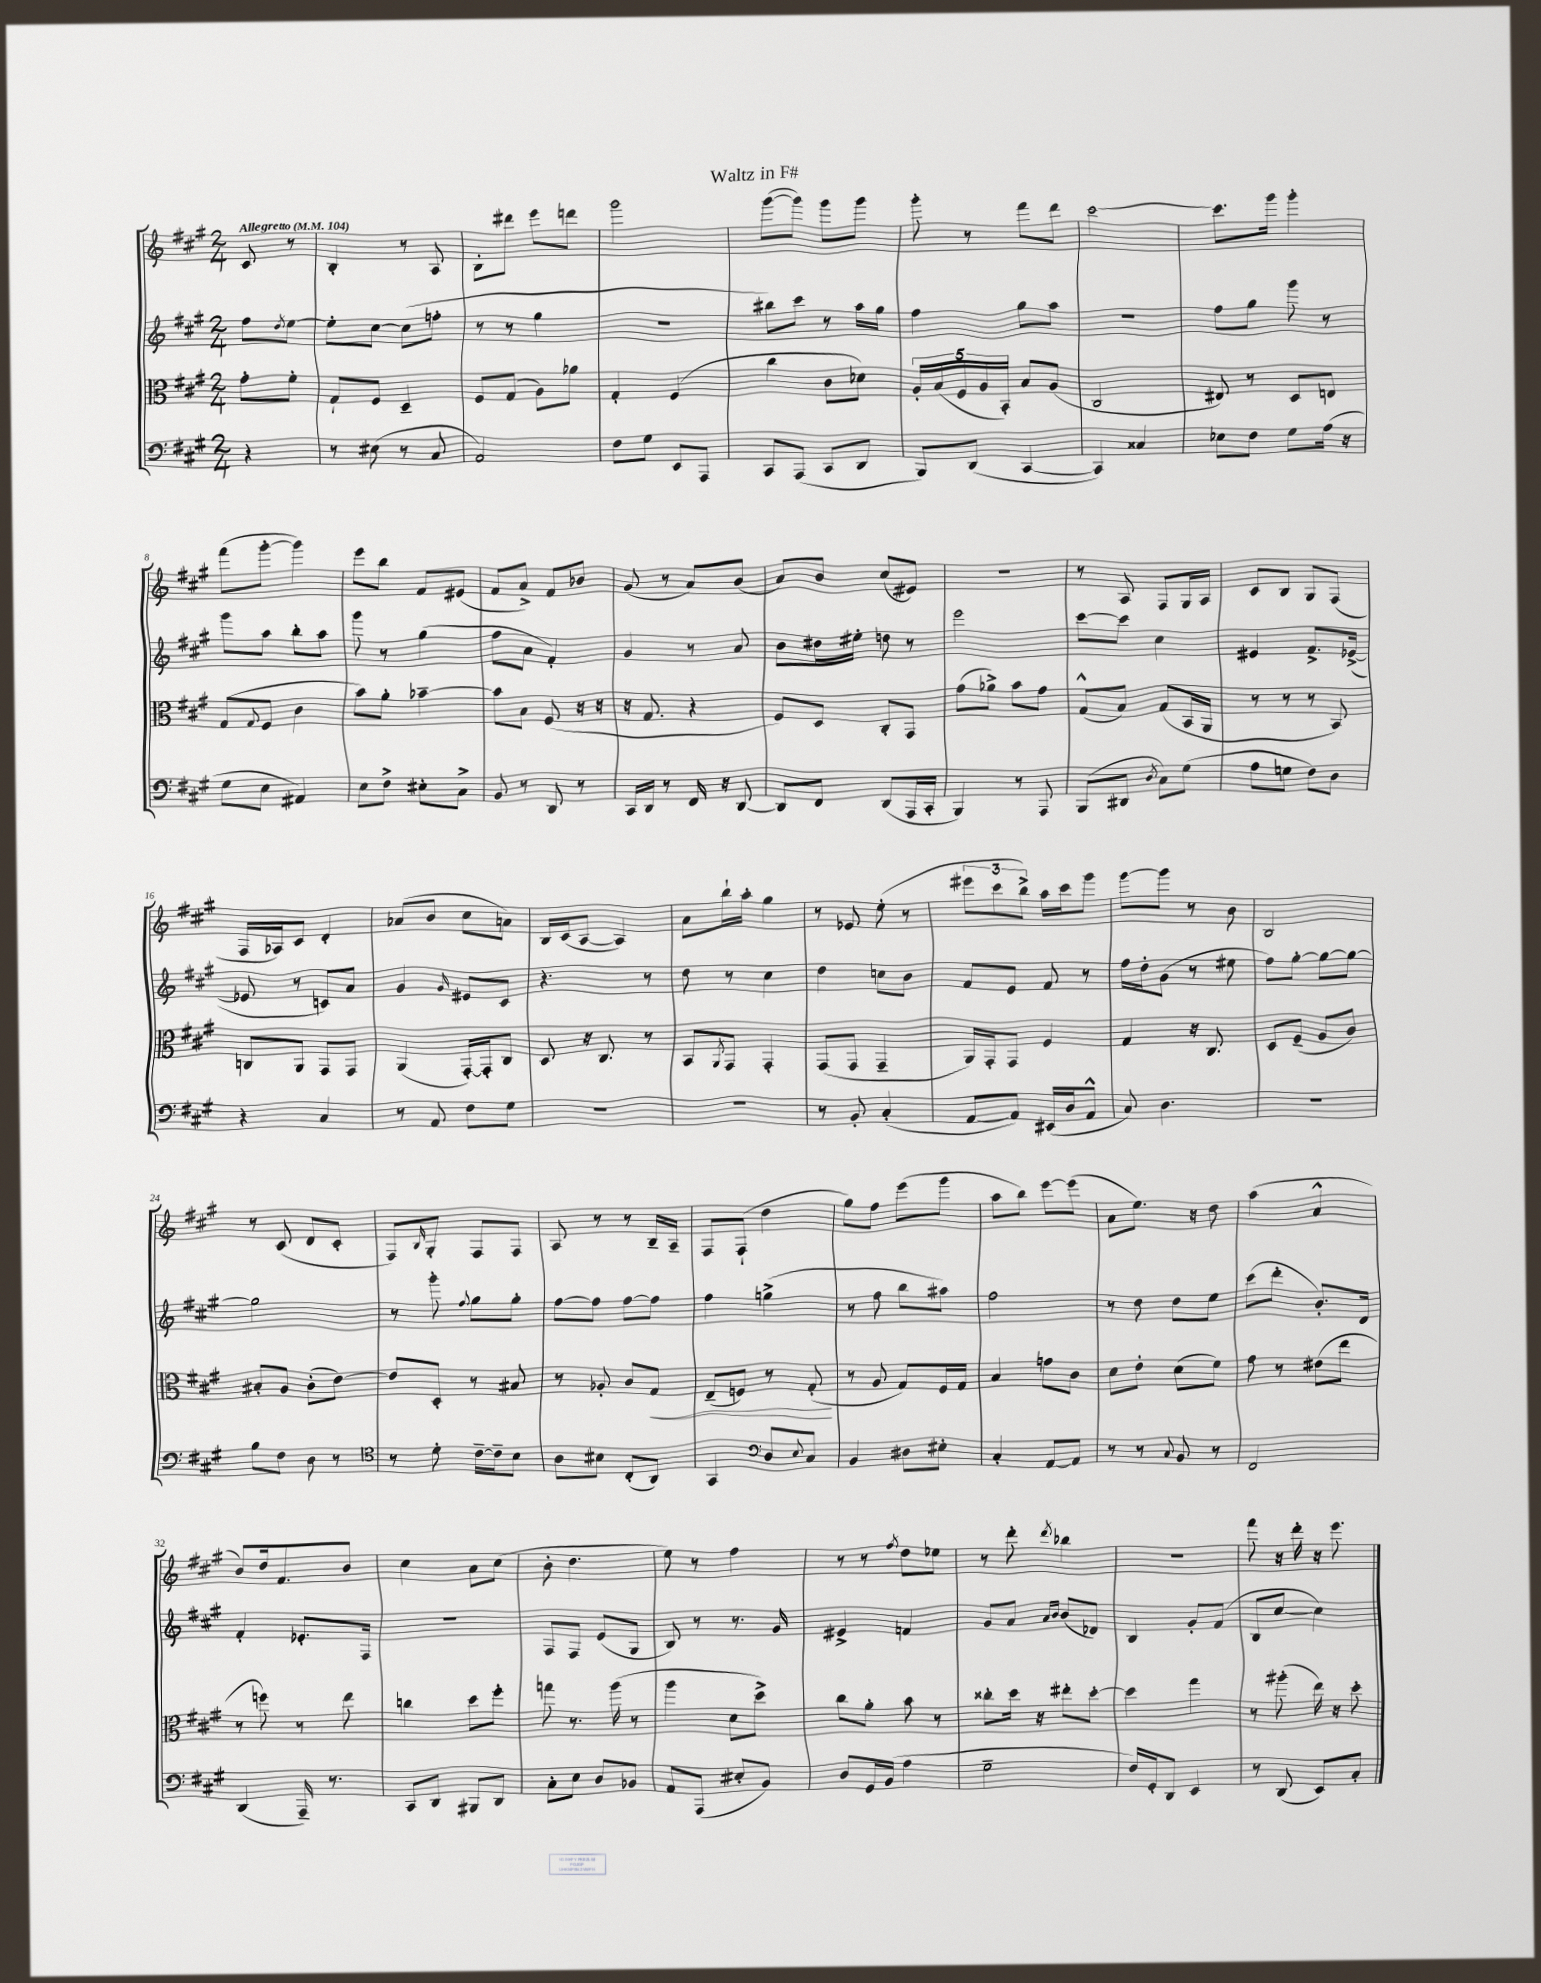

**kern	**kern	**kern	**kern
*staff4	*staff3	*staff2	*staff1
*clefF4	*clefC3	*clefG2	*clefG2
*k[f#c#g#]	*k[f#c#g#]	*k[f#c#g#]	*k[f#c#g#]
*M2/4	*M2/4	*M2/4	*M2/4
*MM104	*MM104	*MM104	*MM104
4r	8g#'\L	8ff#\L	8c#/
.	.	8qdd/	.
.	8f#'\J	[8ee\J	8r
=	=	=	=
8r	8G#`/L	8ee'\]L	4B'/
(8E#\	8F#/J	[8cc#\J	.
8r	4D~/	(8cc#\]L	8r
8C#/	.	8ff'\J	8A/
=	=	=	=
2AA/)	8F#/L	8r	8B'\L
.	(8G#/J	8r	8ddd#\J
.	8A\L)	4gg#\	8eee\L
.	8a-\J	.	8ddd\J
=	=	=	=
8F#\L	4G#'/	2r	2ggg#\
8G#\J	.	.	.
8EE/L	(4F#/	.	.
8AAA/J	.	.	.
=	=	=	=
8CC#/L	4cc#\	8bb#\L)	([8ggg#\L
(8AAA/J	.	8ccc#\J	8ggg#\]J)
8CC#/L	8c#\L	8r	8ggg#\L
8DD/J	8d-\J)	16aa\LL	8ggg#\J
.	.	16gg#\JJ	.
=	=	=	=
8BBB/L)	20A'/LL	4ff#\	8ggg#'\
.	(20B/	.	.
.	20F#/	.	.
(8DD/J	.	.	8r
.	20A/	.	.
.	20BB'/JJ)	.	.
[4CC#/	8B/L	8gg#\L	8fff#\L
.	(8A/J	8aa\J	8ddd\J
=	=	=	=
4CC#/])	2C#/	2r	[2ccc#\
4C##/	.	.	.
=	=	=	=
8E-\L	8E#/)	8ff#\L	8.ccc#\]L
8F#\J	8r	8gg#\J	.
.	.	.	16ggg#\Jk
8G#\L	8D/L	8ggg#\	4ggg#'\
(16A\Jk	8E/J	8r	.
16r	.	.	.
=	=	=	=
8G#\L	(8G#/L	8ggg#\L	(8fff#\L
.	8qqG#/	.	.
8E\J	8F#/J	8aa\J	[8ggg#'\J
4AA#/)	4c#\	8bb'\L	4ggg#\])
.	.	8aa\J	.
=	=	=	=
8E\L	8b\L)	8ggg#\	8eee\L
8F#^\J	8a'\J	8r	8bb\J
8E#'\L	[4b-~\	(4gg#\	8f#/L
8C#^\J	.	.	(8e#/J
=	=	=	=
8BB/	8b-\]L	8ff#\L	8f#/L
8r	8B\J	8a\J	8a^/J)
8DD/	(8F#/	4f#'/)	8f#/L
8r	16r	.	8b-/J
.	16r	.	.
=	=	=	=
16CC#/LL	16r	4g#/	(8g#/
16DD/JJ	8.G#/	.	.
8r	.	.	8r
16FF#/	4r	8r	8a/L)
16r	.	.	.
[8DD/	.	8a/	(8b/J
=	=	=	=
8DD/]L	8F#/L)	8b\L	8a/L)
8FF#/J	8D/J	16dd#\L	8b/J
.	.	16ee#'\JJ	.
(8DD/L	8C#'/L	8dd\	(8cc#/L
16AAA/L	8GG#/J	8r	8e#/J)
16CC#'/JJ	.	.	.
=	=	=	=
4BBB/)	(8g#\L	2eee\	2r
.	8a-^\J)	.	.
8r	8b\L	.	.
8AAA/	8g#\J	.	.
=	=	=	=
(8BBB/L	(8G#^^/L	[8ccc#\L	8r
8DD#/J	8B/J)	8ccc#\]J	8A/
8qD/	.	.	.
8C#\L)	(8G#/L	4cc#\	8F#/L
(8G#\J	16BB/L	.	16G#/L
.	16AA/JJ	.	16A/JJ
=	=	=	=
8A\L	8r	4e#/	8c#/L
8G\J	8r	.	8B/J
8F#\L)	8r	8.f#^/L	8G#/L
8D\J	8BB/)	.	(8F#/J
.	.	([16e-^/Jk	.
=	=	=	=
4r	8C/L	8e-/]	16F#/LL
.	.	.	16A-/J)
.	8AA/J	8r	8c#/J
4C#/	8GG#/L	8c/L)	4d'/
.	8GG#/J	8a/J	.
=	=	=	=
8r	(4AA/	4g#/	(8a-/L
8AA/	.	.	8b/J
.	.	16qqg#/	.
8F#\L	[16GG#'/LL)	8e#/L	8cc#\L
.	16GG#'/]J	.	.
8G#\J	8C#/J	8c#/J	8a\J)
=	=	=	=
2r	8D/	4.r	16B/LL
.	.	.	(16c#/J
.	16r	.	[8A/J
.	8.C#/	.	.
.	.	.	4A/])
.	8r	8r	.
=	=	=	=
2r	8BB/L	8dd\	8a\L
.	8qAA/	.	.
.	8GG#/J	8r	16bb`\L
.	.	.	16aa'\JJ
.	4GG#'/	4cc#\	4gg#\
=	=	=	=
8r	(8GG#/L	4dd\	8r
8BB'/	8GG#/J	.	8e-/
(4C#'/	4GG#~/	8cc\L	(8ee'\
.	.	8b\J	8r
=	=	=	=
[8AA/L	16AA/LL)	8f#/L	12eee#\L
.	16GG#'/J	.	.
.	.	.	12ccc#\
8AA/]J)	8GG#/J	8e/J	.
.	.	.	12bb^\J)
(16EE#/LL	4F#/	8f#/	16aa\LL
16D/J	.	.	16ccc#\J
8AA^^/J	.	8r	8ggg#\J
=	=	=	=
8C#/)	4G#/	16ff#\LL	[8ggg#\L
.	.	16dd'\J	.
4.D\	.	(8g#\J	8ggg#\]J
.	16r	8r	8r
.	8.C#/	.	.
.	.	8ee#\	8b\
=	=	=	=
2r	8D/L	8ff#\L)	2B/
.	(8F#~/J	[8gg#'\J	.
.	8A/L	8gg#\_L	.
.	8c#/J)	8gg#\_J	.
=	=	=	=
8B\L	8B#'/L	2gg#\]	8r
8F#\J	8A/J	.	(8c#/
8D\	(8c#'\L	.	8d/L
8r	[8e\J)	.	8c#'/J
=	=	=	=
*clefC4	*	*	*
8r	8e/]L	8r	8F#/L)
.	.	.	16qqB/
8d'\	8D'/J	8ggg#'\	8G#'/J
.	.	8qqff#/	.
[16c#~\LL	8r	8gg#\L	8F#/L
16c#~\]J	.	.	.
8B\J	8B#/	8gg#'\J	8F#/J
=	=	=	=
8A\L	8r	[8ff#\L	8A/
8B#\J	8A-'/	8ff#\]J	8r
(8C#'/L	8c#/L	[8ff#\L	8r
8AA/J)	8G#/J	8ff#\]J	16B~/LL
.	.	.	16A~/JJ
=	=	=	=
4GG#/	(8E~/L	4ff#\	8F#/L
.	8F/J)	.	(8F#`/J
*clefF4	*	*	*
8D/L	8r	(4gg^\	4dd\
8qqE/	.	.	.
8C#/J	(8G#'/	.	.
=	=	=	=
4BB/	8r	8r	8gg#\L)
.	8A/	8ff#\	8ff#\J
8D#\L	8G#/L)	8bb\L	(8eee\L
8E#'\J	16F#/L	8aa#\J)	8ggg#\J
.	16G#/JJ	.	.
=	=	=	=
4C#'/	4B/	2ff#\	8aa\L
.	.	.	8bb\J)
[8AA/L	8g\L	.	[8eee\L
8AA/]J	8c#\J	.	(8eee\]J
=	=	=	=
8r	8d\L	8r	8a\L
8r	8e'\J	8dd\	8.ee\J)
8qqC#/	.	.	.
8BB/	(8d\L	8dd\L	.
.	.	.	16r
8r	8f#\J)	8ee\J	8dd\
=	=	=	=
2FF#/	8g#\	(8ccc#\L	(4aa\
.	8r	8ddd'\J	.
.	(8e#\L	8.b'/L)	4a^^/
.	8ee\J	.	.
.	.	16d/Jk	.
=	=	=	=
(4DD/	8r	4f#'/	8b/L)
.	8ff\)	.	16dd/k
.	.	.	8.f#/
16AAA~/)	8r	8.e-'/L	.
8.r	.	.	.
.	8ee\	.	8b/J
.	.	16F#/Jk	.
=	=	=	=
8CC#/L	4cc\	2r	4cc#\
8DD/J	.	.	.
8BBB#/L	8dd\L	.	8a\L
8DD/J	8ff#'\J	.	(8cc#\J
=	=	=	=
8C#'\L	8gg\	8F#/L	8b'\
8E\J	8.r	8F#/J	4.dd\
8D/L	.	(8e/L	.
.	(16aa\	.	.
8BB-/J	8r	8G#/J	.
=	=	=	=
8AA/L	4aa\	8B/)	8ee\)
(8AAA/J	.	8r	8r
8E#'/L	8d\L	8.r	4ff#\
8BB/J)	8dd^\J)	.	.
.	.	16g#/	.
=	=	=	=
8D/L	8cc#\L	4e#^/	8r
16GG#/L	8a'\J	.	8r
(16BB/JJ	.	.	.
.	.	.	8qff#/
4A\	8b\	4f/	8dd\L
.	8r	.	8ee-\J
=	=	=	=
2G#~\	8cc##'\L	8g#/L	8r
.	16dd\Jk	8a/J	8ddd'\
.	16r	.	.
.	.	16qqa/LL	.
.	.	16qqb/JJ	8qddd/
.	8ee#'\L	(8b/L	4bb-\
.	[8dd'\J	8d-/J)	.
=	=	=	=
16F#/LL)	4dd\]	4B/	2r
16GG#'/J	.	.	.
8DD/J	.	.	.
4EE/	4gg#\	8g#'/L	.
.	.	(8f#/J	.
=	=	=	=
8r	8r	8B/L	8fff#\
(8DD/	(8aa#'\	[8cc#/J	16r
.	.	.	16ddd'\
8EE/L)	16ee\)	4cc#\])	16r
.	16r	.	8.eee\
8C#'/J	8dd'\	.	.
==	==	==	==
*-	*-	*-	*-
